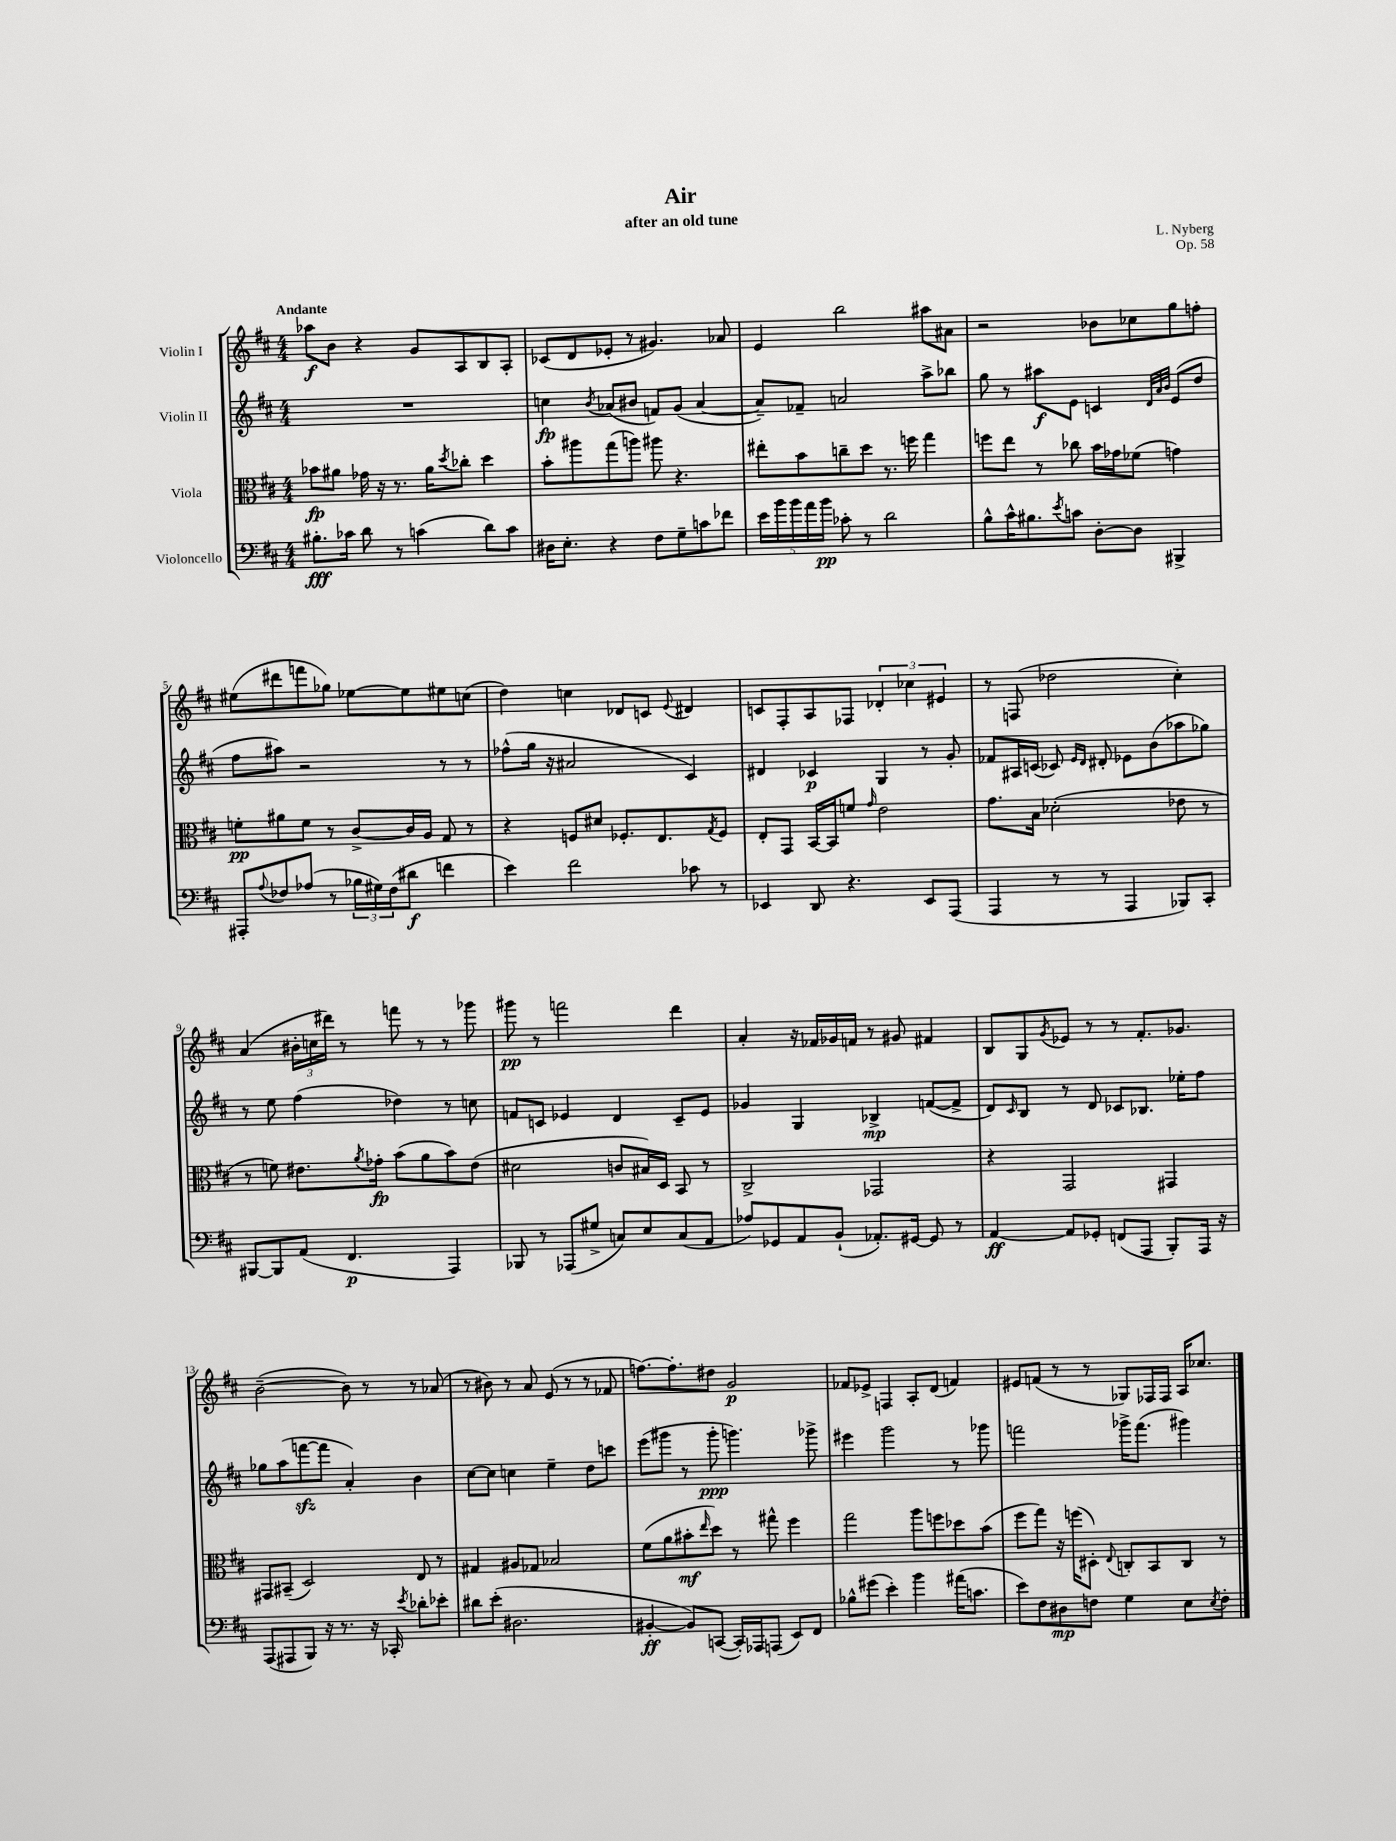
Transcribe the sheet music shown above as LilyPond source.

\header { title = "Air" composer = "L. Nyberg" subtitle = "after an old tune" opus = "Op. 58" }
<<
\new StaffGroup <<
\new Staff = "s0" \with { instrumentName = "Violin I" } {
    \clef treble \key d \major \numericTimeSignature \time 4/4 \tempo "Andante"
    aes''8\f b'8 r4 g'8 a8 b8 a8-. |
    ces'8( d'8 ees'8-. r8 gis'4.) aes'8 |
    e'4 b''2 ais''8 ais'8 |
    r2 bes'8 ces''8 g''8 f''8-. |
    eis''8( dis'''8 f'''8 ges''8) ees''8~ ees''8 eis''8 c''8( |
    d''4) c''4 des'8 c'8 \appoggiatura { e'8 } dis'4 |
    c'8 fis8-. a8 fes8 \tuplet 3/2 { des'4-. ces''4 eis'4 } |
    r8 f8( des''2 cis''4-.) |
    a'4( \tuplet 3/2 { bis'16-. c''16 dis'''16) } r8 f'''8 r8 r8 ges'''8 |
    gis'''8\pp r8 f'''2 d'''4 |
    a'4-. r16 fes'16 ges'16 f'16 r8 gis'8 fis'4 |
    b8 g8 \acciaccatura { g'8 } ees'8 r8 r8 fis'8.-. ges'8. |
    b'2~--( b'8) r8 r8 aes'8( |
    r8 bis'8) r8 a'8 e'8( r8 r8 fes'8 |
    f''8.~) f''8.-. dis''8 g'2\p |
    fes'8 ees'8-> f4 a8-. d'8( f'4) |
    eis'8 f'8( r8 r8 ges8) fes16 fes16 a16 ces''8. \bar "|." |
}
\new Staff = "s1" \with { instrumentName = "Violin II" } {
    \clef treble \key d \major \numericTimeSignature \time 4/4
    R1 |
    c''4\fp \acciaccatura { b'8 } aes'8( bis'8 f'8) g'8( aes'4~ |
    aes'8--) fes'8-- a'2 a''8-> bes''8 |
    g''8 r8 ais''8\f e'8 c'4 \grace { d'32 a'32 b'32 } e'8( d''8 |
    fis''8 ais''8) r2 r8 r8 |
    fes''8-^( g''16 r16 ais'2 cis'4) |
    dis'4 ces'4\p g4 r8 g'8-. |
    fes'8 ais16 c'16( ces'8) \grace { e'16 d'16 } dis'8-. ees'8 b'8( aes''8 ges''8) |
    r8 e''8 fis''4( des''4) r8 c''8 |
    f'8 c'8 ees'4 d'4 c'8-- ees'8 |
    ges'4 g4 bes4->\mp f'8~( f'8-> |
    d'8) \grace { cis'16 } b8 r8 d'8 ces'8 bes8. ees''16-. fis''8 |
    ges''8 a''8( f'''8~\sfz f'''8 a'4-.) b'4 |
    cis''8~ cis''8 c''4 e''4-- d''8 c'''8 |
    e'''8( gis'''8 r8 gis'''8-.\ppp g'''4.) ges'''8-> |
    eis'''4 g'''2 r8 ges'''8 |
    f'''2 ges'''16-> f'''8.( gis'''4) \bar "|." |
}
\new Staff = "s2" \with { instrumentName = "Viola" } {
    \clef alto \key d \major \numericTimeSignature \time 4/4
    bes'8\fp ais'8 ges'16 r16 r8. ais'16 \acciaccatura { d''8 } ces''8-. d''4 |
    b'8-. ais''8 g''8( a''8) ais''8 r4. |
    eis''8-. b'8 c''8-- d''8 r8. f''16 g''4 |
    f''8 e''8 r8 ces''8 b'16 ges'16 fes'8( g'4) |
    f'8-.\pp ais'8 f'8 r8 cis'8~-> cis'16 a16 g8 r8 |
    r4 f8 dis'8 fes8.-. e8. \acciaccatura { g8 } fes8 |
    e8-. g,8 b,16~ b,16 f'8 \grace { g'16 } e'2 |
    g'8. b16 des'2-.( ees'8 r8 |
    r8 f'8) eis'8. \acciaccatura { a'8 } ges'16-.\fp b'8( a'8 b'8) eis'8( |
    dis'2 c'8 bis16) d16 b,8 r8 |
    cis2-> ges,2 |
    r4 g,2 gis,4 |
    gis,8 bis,8--( d2) e8 r8 |
    gis4 ais8 ges8 bes2 |
    fis'8( a'8 bis'8-.\mf \grace { e''16 } d''8) r8 gis''8-^ fis''4 |
    g''2 a''8 f''8 des''8 b'8( |
    fis''8 g''8) r16 f''16( dis8-.) \appoggiatura { e8 } c8-. b,8 c8 r8 \bar "|." |
}
\new Staff = "s3" \with { instrumentName = "Violoncello" } {
    \clef bass \key d \major \numericTimeSignature \time 4/4
    bis8.-.\fff ces'16 d'8 r8 c'4( d'8) c'8 |
    dis16 e8.-. r4 fis8 g8-- c'8 fes'8 |
    \tuplet 5/4 { e'16 b'16 b'16 a'16 b'16\pp } ces'8-. r8 d'2 |
    b8-^ cis'16-^ bis8. \acciaccatura { e'8 } c'8 d8~-. d8 bis,,4-> |
    ais,,8-. \appoggiatura { a8 } fes8 aes8( r8 \tuplet 3/2 { bes16 gis16) fes16( } dis'8\f f'4 |
    e'4) fis'2 ces'8 r8 |
    ees,4 d,8 r4. ees,8 a,,8( |
    a,,4 r8 r8 a,,4 bes,,8) cis,8-. |
    bis,,8~ bis,,8 a,8( fis,4.\p a,,4) |
    bes,,8 r8 aes,,8( gis8-> c8) e8 c8( a,8 |
    aes8) ges,8 a,8 b,8-!( aes,8.-.) gis,16~ gis,8 r8 |
    a,4~\ff a,8 ges,8-. f,8( a,,8 b,,8-.) a,,16 r16 |
    a,,8( ais,,8 b,,8) r16 r8. r16 ces,16-. \acciaccatura { e'8 } des'8-. ees'8-. |
    dis'8 e'8-.( dis2. |
    bis,4~-.\ff bis,8) c,8~( c,16-.) aes,,16 a,,8( e,8) fis,8 |
    bes8-^ gis'8( e'4-.) b'4 ais'16( c'8. |
    e'8) fis8 dis8\mp f8 g4 e8 \acciaccatura { e8 } f8-. \bar "|." |
}
>>
>>
